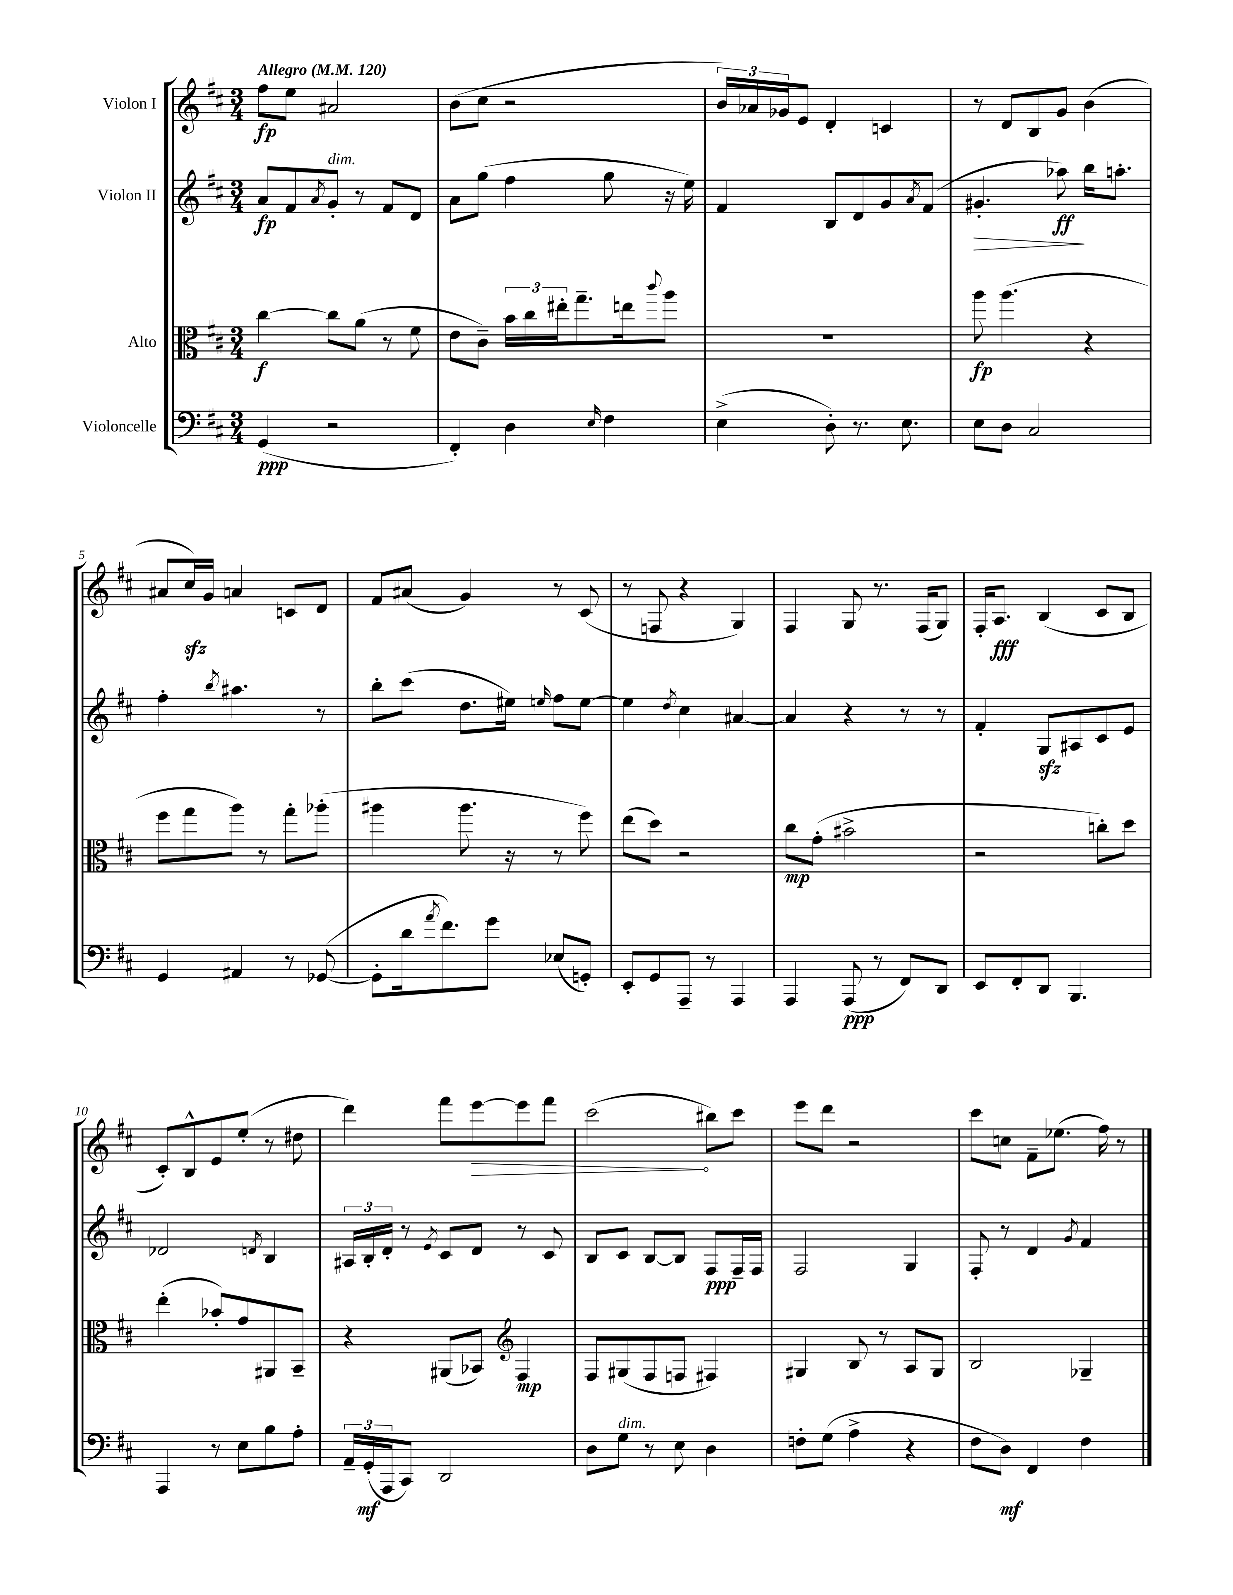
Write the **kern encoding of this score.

**kern	**dynam	**kern	**dynam	**kern	**dynam	**kern	**dynam
*part4	*part4	*part3	*part3	*part2	*part2	*part1	*part1
*staff4	*staff4	*staff3	*staff3	*staff2	*staff2	*staff1	*staff1
*I"Violoncelle	*	*I"Alto	*	*I"Violon II	*	*I"Violon I	*
*clefF4	*	*clefC3	*	*clefG2	*	*clefG2	*
*k[f#c#]	*	*k[f#c#]	*	*k[f#c#]	*	*k[f#c#]	*
*M3/4	*	*M3/4	*	*M3/4	*	*M3/4	*
*MM120	*	*MM120	*	*MM120	*	*MM120	*
=1	=1	=1	=1	=1	=1	=1	=1
!	!	!	!	!	!	!LO:TX:a:B:t=Allegro	!
(4GG/	ppp	[4cc#\	f	8a/L	fp	8ff#\L	fp
.	.	.	.	8f#/	.	8ee\J	.
.	.	.	.	8qa/	.	.	.
!	!	!	!	!LO:TX:a:i:t=dim.	!	!	!
2r	.	8cc#\L]	.	8g'/J	.	2a#X/	.
.	.	(8a\J	.	8r	.	.	.
.	.	8r	.	8f#/L	.	.	.
.	.	8f#\	.	8d/J	.	.	.
=2	=2	=2	=2	=2	=2	=2	=2
4FF#'/)	.	8e\L	.	8a\L	.	(8b\L	.
.	.	8c#~\J)	.	(8gg\J	.	8cc#\J	.
4D\	.	24b\LL	.	4ff#\	.	2r	.
.	.	24cc#\	.	.	.	.	.
.	.	24ee#X'\J	.	.	.	.	.
.	.	8.gg~\	.	.	.	.	.
16qqE/	.	.	.	.	.	.	.
4F#\	.	.	.	8gg\	.	.	.
.	.	16een\k	.	.	.	.	.
.	.	8qqccc#/	.	.	.	.	.
.	.	8aa\J	.	16r	.	.	.
.	.	.	.	16ee\)	.	.	.
=3	=3	=3	=3	=3	=3	=3	=3
(4E^\	.	2.r	.	4f#/	.	24b/LL)	.
.	.	.	.	.	.	24a-X/	.
.	.	.	.	.	.	24g-X/J	.
.	.	.	.	.	.	8e/J	.
8D'\)	.	.	.	8B/L	.	4d'/	.
8.r	.	.	.	8d/	.	.	.
.	.	.	.	8g/	.	4cn/	.
8.E\	.	.	.	.	.	.	.
.	.	.	.	8qa/	.	.	.
.	.	.	.	(8f#/J	.	.	.
=4	=4	=4	=4	=4	=4	=4	=4
!	!	!	!	!	!LO:HP:b	!	!
8E\L	.	8aa\	fp	4.g#X'/	>	8r	.
8D\J	.	(4.aa\	.	.	.	8d/L	.
2C#/	.	.	.	.	.	8B/	.
.	.	.	.	8aa-X\)	ff	8g/J	.
.	.	4r	.	16bb\KL	]	(4b\	.
.	.	.	.	8.aan'\J	.	.	.
!!LO:LB:g=z
=5	=5	=5	=5	=5	=5	=5	=5
4GG/	.	8ff#\L	.	4ff#'\	.	8a#X/L	.
.	.	8gg\	.	.	.	16cc#zz/L)	.
.	.	.	.	.	.	16g/JJ	.
.	.	.	.	8qbb/	.	.	.
4AA#X/	.	8aa\J)	.	4.aa#X\	.	4an/	.
.	.	8r	.	.	.	.	.
8r	.	8gg'\L	.	.	.	8cn/L	.
([8GG-X/	.	(8aa-X'\J	.	8r	.	8d/J	.
=6	=6	=6	=6	=6	=6	=6	=6
8GG-'\L]	.	4aa#X\	.	8bb'\L	.	8f#/L	.
16d\k	.	.	.	(8ccc#\J	.	(8a#X/J	.
8qa/	.	.	.	.	.	.	.
8.f#\)	.	.	.	.	.	.	.
.	.	8.aa#\	.	8.dd\L	.	4g/)	.
8g\J	.	.	.	.	.	.	.
.	.	16r	.	16ee#X\Jk)	.	.	.
.	.	.	.	16qqeen/	.	.	.
(8E-X/L	.	8r	.	8ff#\L	.	8r	.
8GGn'/J)	.	8ff#\)	.	[8ee\J	.	(8c#/	.
=7	=7	=7	=7	=7	=7	=7	=7
8EE'/L	.	(8ee\L	.	4ee\]	.	8r	.
8GG/	.	8dd\J)	.	.	.	8Fn/	.
.	.	.	.	8qdd/	.	.	.
8AAA~/J	.	2r	.	4cc#\	.	4r	.
8r	.	.	.	.	.	.	.
4AAA/	.	.	.	[4a#X/	.	4G/)	.
=8	=8	=8	=8	=8	=8	=8	=8
4AAA/	.	8cc#\L	mp	4a#/]	.	4F#/	.
.	.	(8g'\J	.	.	.	.	.
(8AAA/	ppp	2b#X^\	.	4r	.	8G/	.
8r	.	.	.	.	.	8.r	.
8FF#/L)	.	.	.	8r	.	.	.
.	.	.	.	.	.	(16F#/KL	.
8DD/J	.	.	.	8r	.	8G/J)	.
=9	=9	=9	=9	=9	=9	=9	=9
8EE/L	.	2r	.	4f#'/	.	16F#'/KL	.
.	.	.	.	.	.	8.A/J	fff
8FF#'/	.	.	.	.	.	.	.
8DD/J	.	.	.	8Gzz/L	.	(4B/	.
4.BBB/	.	.	.	8A#X/	.	.	.
.	.	8ccn'\L)	.	8c#/	.	8c#/L	.
.	.	8dd\J	.	8e/J	.	8B/J	.
!!LO:LB:g=z
=10	=10	=10	=10	=10	=10	=10	=10
4AAA/	.	(4ee'\	.	2d-X/	.	8c#'/L)	.
.	.	.	.	.	.	8B^^/	.
8r	.	8b-X'/L)	.	.	.	8e/	.
8E\L	.	8g/	.	.	.	(8ee'/J	.
.	.	.	.	8qdn/	.	.	.
8B\	.	8AA#X/	.	4B/	.	8r	.
8A'\J	.	8BB~/J	.	.	.	8dd#X\	.
=11	=11	=11	=11	=11	=11	=11	=11
24AA~/LL	.	4r	.	24A#X/LL	.	4ddd\)	.
(24GG'/	mf	.	.	24B'/	.	.	.
24AAA/J	.	.	.	24d'/JJ	.	.	.
8CC#/J)	.	.	.	8r	.	.	.
.	.	.	.	8qe/	.	.	.
2DD/	.	(8AA#X/L	.	8c#/L	.	8fff#\L	.
!	!	!	!	!	!	!	!LO:HP:b
.	.	8BB-X/J)	.	8d/J	.	[8eee\	>
*	*	*clefG2	*	*	*	*	*
.	.	4F#/	mp	8r	.	8eee\]	.
.	.	.	.	8c#/	.	8fff#\J	.
=12	=12	=12	=12	=12	=12	=12	=12
8D\L	.	8F#/L	.	8B/L	.	(2ccc#\	.
!LO:TX:a:i:t=dim.	!	!	!	!	!	!	!
8G\J	.	(8G#X/	.	8c#/J	.	.	.
8r	.	8F#/	.	[8B/L	.	.	.
8E\	.	8Fn/J	.	8B/J]	.	.	.
4D\	.	4F#X/)	.	8F#/L	ppp	8bb#X\L)	]
.	.	.	.	16F#~/L	.	8ccc#\J	.
.	.	.	.	16F#/JJ	.	.	.
=13	=13	=13	=13	=13	=13	=13	=13
8Fn'\L	.	4G#X/	.	2F#/	.	8eee\L	.
(8G\J	.	.	.	.	.	8ddd\J	.
4A^\	.	8B/	.	.	.	2r	.
.	.	8r	.	.	.	.	.
4r	.	8A/L	.	4G/	.	.	.
.	.	8G#/J	.	.	.	.	.
=14	=14	=14	=14	=14	=14	=14	=14
8F#\L	.	2B/	.	8F#'/	.	8ccc#\L	.
8D\J)	mf	.	.	8r	.	8ccn\J	.
4FF#/	.	.	.	4d/	.	8f#~\L	.
.	.	.	.	.	.	(8.ee-X\J	.
.	.	.	.	8qg/	.	.	.
4F#\	.	4G-X~/	.	4f#/	.	.	.
.	.	.	.	.	.	16ff#\)	.
.	.	.	.	.	.	8r	.
==	==	==	==	==	==	==	==
*-	*-	*-	*-	*-	*-	*-	*-
